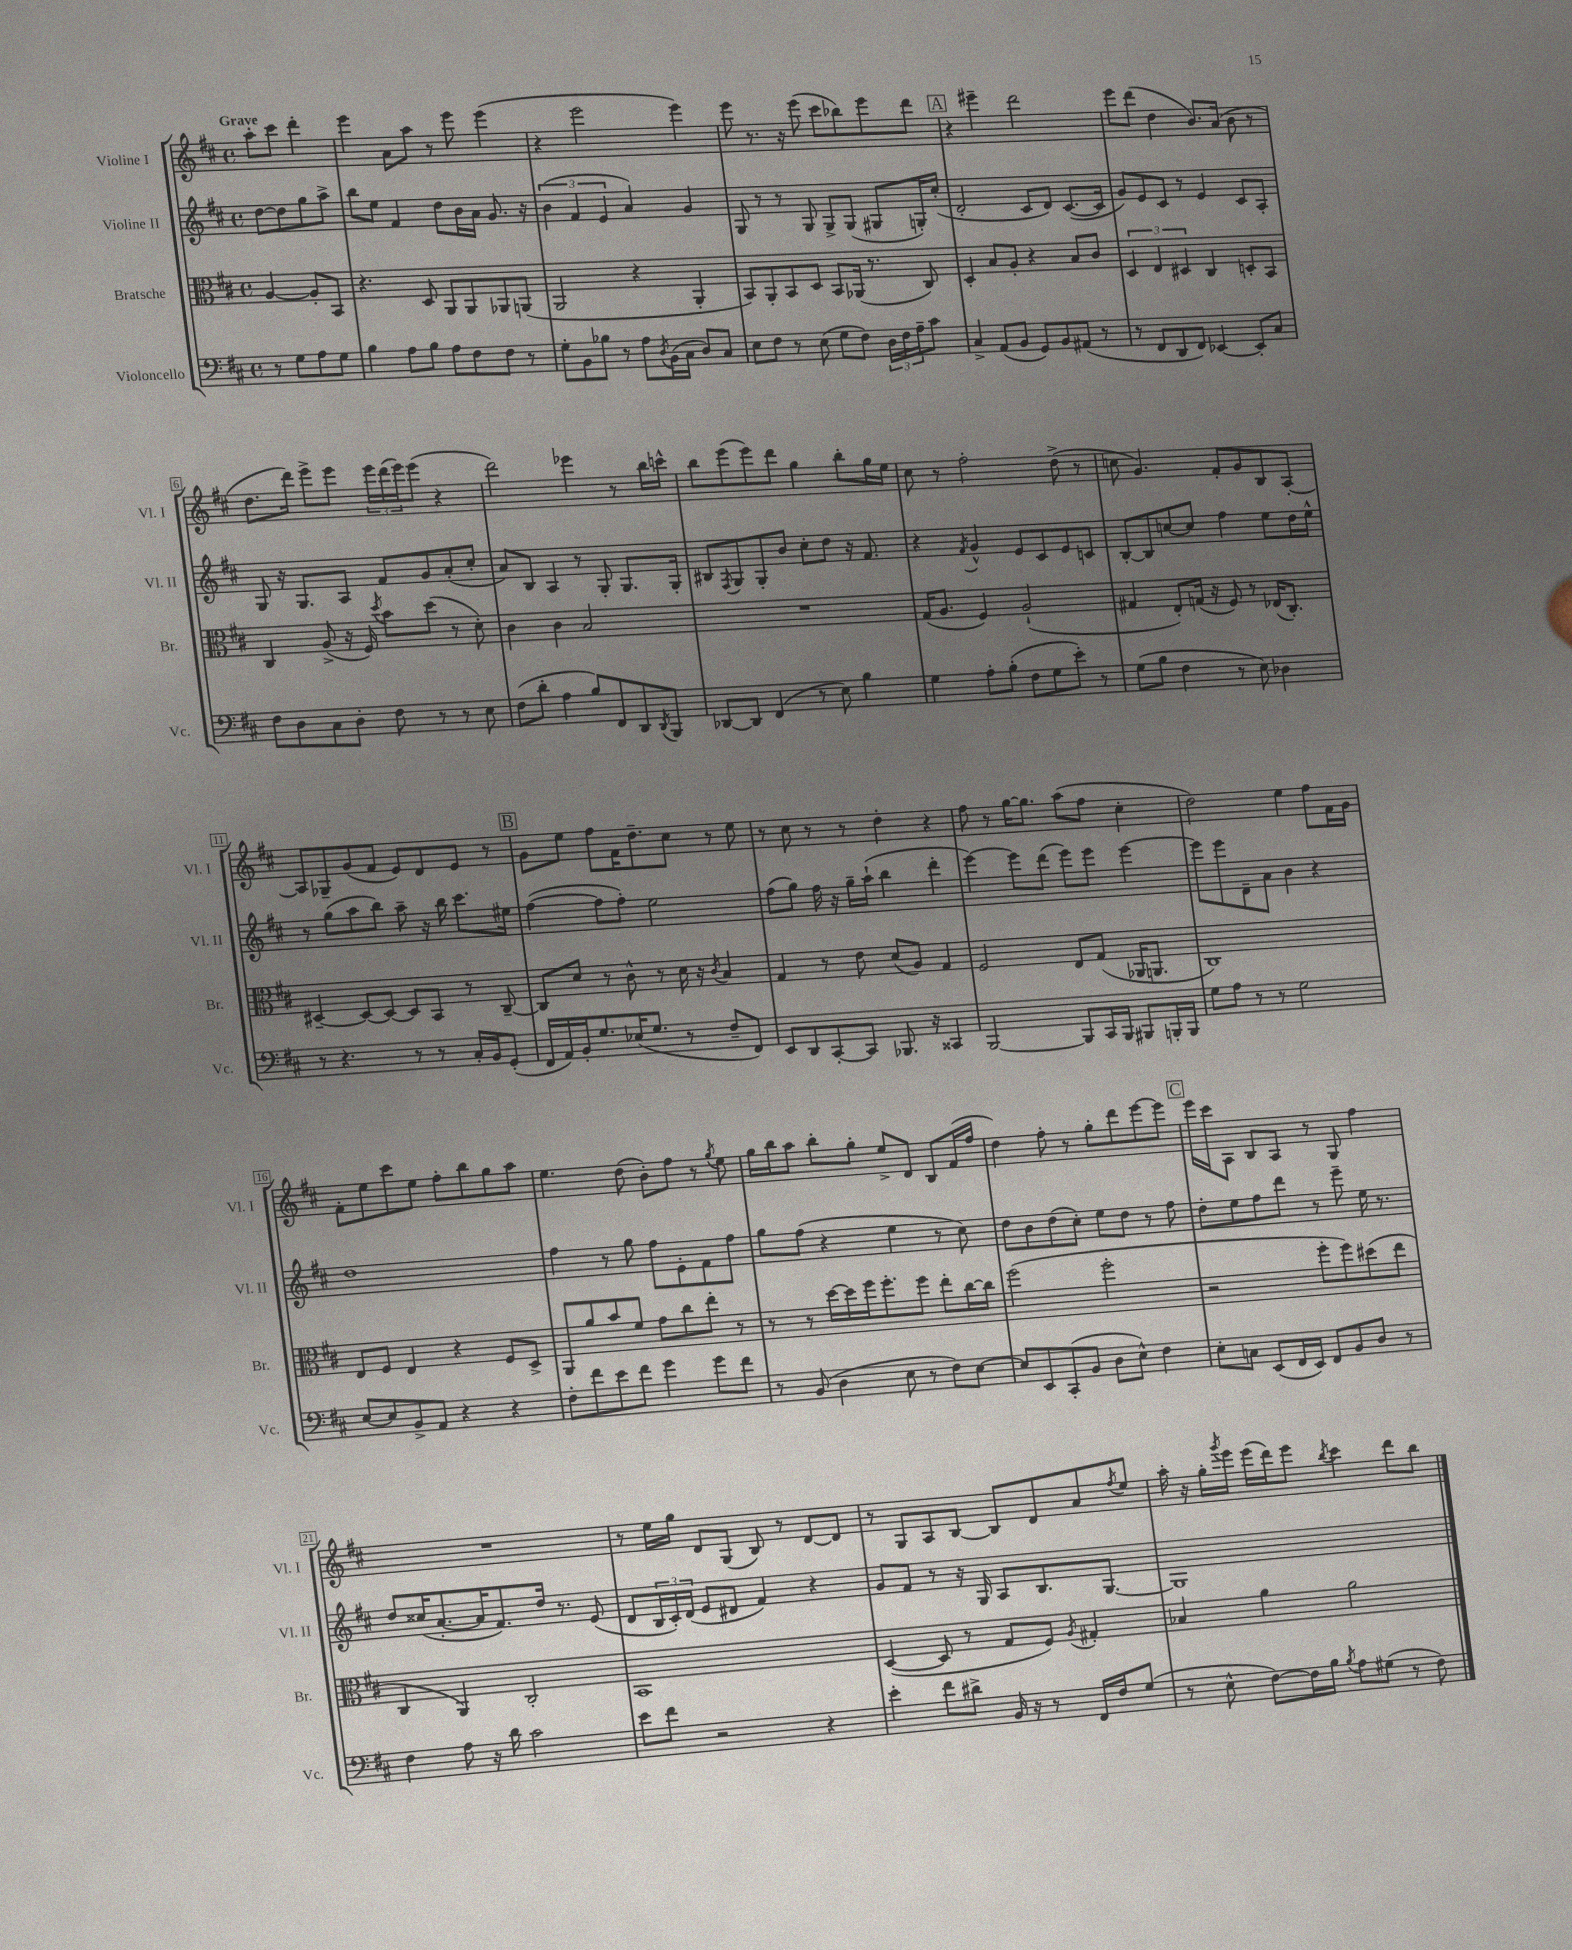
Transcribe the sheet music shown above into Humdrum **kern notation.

**kern	**kern	**kern	**kern
*staff4	*staff3	*staff2	*staff1
*clefF4	*clefC3	*clefG2	*clefG2
*k[f#c#]	*k[f#c#]	*k[f#c#]	*k[f#c#]
*M4/4	*M4/4	*M4/4	*M4/4
*met(c)	*met(c)	*met(c)	*met(c)
8r	[4A/	[8dd\L	8aa'\L
8G\L	.	8dd\]	8ccc#\J
8A\	8A'/]L	8gg\	4ddd'\
8G\J	8BB/J	8aa^\J	.
=	=	=	=
4B\	4.r	8bb\L	4eee\
.	.	8ee\J	.
8A\L	.	4f#/	8a\L
8B\J	8D/	.	8aa\J
8A\L	8AA/L	8dd\L	8r
8F#\	8AA/	16b\L	8eee\
.	.	16a\JJ	.
8F#\J	8AA-/	8.g/	(4eee\
8r	(8AA/J	.	.
.	.	16r	.
=	=	=	=
8G'\L	2AA/	(6b\	4r
8BB\	.	.	.
.	.	6f#/	.
8B-\J	.	.	2eee\
.	.	6e/	.
8r	.	.	.
8A\L	4r	4a/)	.
8qD/	.	.	.
(16BB\L	.	.	.
16C#\JJ	.	.	.
8D/L)	4AA'/	4g/	4eee\)
8C#/J	.	.	.
=	=	=	=
8E\L	8BB/L)	8G/	8eee\
8F#\J	8AA'/	8r	8.r
8r	8BB/	8r	.
.	.	.	16r
(8E\	8D/J	8G/	(8eee\
8G\L	8BB/L	8G^/L	8ccc#\L
8F#\J)	(16AA-/Jk	(8G/J	8bb-\)
.	8.r	.	.
24D\LL	.	8G#/L	8eee\
24F#\	.	.	.
24A~\J	.	.	.
8c#\J	8C#/)	16G'/L)	8ddd\J
.	.	(16cc#'/JJ	.
=	=	=	=
4C#^/	4D'/	2d'/	4r
(8AA/L	8B/L	.	4eee#~\
8BB/J	8A'/J	.	.
8GG/L)	4r	8c#/L	2ddd\
8BB/	.	8d/J)	.
(8AA#/J	8B/L	([8.c#/L	.
8r	8c#/J	.	.
.	.	16c#/]Jk	.
=	=	=	=
8r	6D/	8g/L)	8eee\L
8FF#/L	.	8e/	(8ddd\J
.	6E/	.	.
8DD/	.	8c#/J	4dd\
.	6D#/	.	.
8FF#/J)	.	8r	.
[4EE-/	4C#/	4e/	8.b/L)
.	.	.	(16a/Jk
8EE-'/]L	8D'/L	8c#/L	8b\
8C#/J	8BB/J	8A'/J	8r
=	=	=	=
8F#\L	4C#/	8G/	8.dd\L
8D\	.	16r	.
.	.	8.G/L	16ddd\Jk)
8C#\	(8A^/	.	8eee^\L
8D'\J	16r	8A/J	8eee\J
.	16F#/)	.	.
.	8qdd/	.	.
8F#\	8b\L	8f#/L	24eee\LL
.	.	.	(24ddd\
.	.	.	24eee\J)
8r	(8dd\J	8g/	(8eee\J
8r	8r	(8a'/	4r
8E\	8d'\)	8cc#'/J	.
=	=	=	=
(8F#\L	4c#\	8a/L)	2ddd\)
8d'\J	.	8B/J	.
4A\	4c#\	4A/	.
8B/L)	2B/	8r	4eee-\
8FF#/	.	8G'/	.
8DD/	.	8.G/L	8r
8qDD/	.	.	.
8BBB/J	.	.	16bb\LL
.	.	16G'/Jk	16ccc^^\JJ
=	=	=	=
[8DD-/L	1r	8B#/L	8bb\L
.	.	8qF#/	.
8DD-/]J	.	8G/	(8eee\
(4FF#/	.	8G'/	8eee\)
.	.	8b/J	8ddd\J
8r	.	8cc#'\L	4gg\
8E\)	.	8dd\J	.
4B\	.	16r	8bb'\L
.	.	8.f#/	.
.	.	.	16gg\L
.	.	.	16ee\JJ
=	=	=	=
4G\	(16G/LK	4r	8cc#\
.	8.A/J	.	.
.	.	.	8r
.	.	8qf#/	.
8A'\L	4F#/)	4g^^/	2ff#'\
(8B'\J	.	.	.
8F#\L	(2A`/	8e/L	.
8G\	.	8c#/	.
8e'\J)	.	8e/	(8dd^\
8r	.	8c/J	8r
=	=	=	=
(8G\L	4G#/	[8B'/L	8cc\
8B\J	.	8B/]	4.g/)
4F#\	8E'/L)	[8cc/	.
.	(16G/Jk	8cc/]J	.
.	16r	.	.
8r	8F#/)	4ff#\	8f#'/L
8E\)	8r	.	8g/
4D-\	(16E-/LK	8ee\L	8B/
.	8.C#'/J)	.	.
.	.	16dd\L	[8A'/J
.	.	16ee^^\JJ	.
=	=	=	=
8r	[4D#~/	8r	8A/]L
4.r	.	(8gg\L	8G-~/
.	8D#/_L	8aa\	(8g/
.	8D#/_J	8bb\J)	8f#/J
8r	8D#/]L	8aa~\	8e/L)
8r	8BB/J	16r	8d/
.	.	16bb\	.
16C#'/LL	8r	8.ccc#\L	8e/J
16BB/J	.	.	.
(8GG'/J	[8C#~/	.	8r
.	.	16ee#\Jk	.
=	=	=	=
16FF#/LL	8C#/]L	([4ff#\	8g\L
16AA/)	.	.	.
16BB'/J	8d/J	.	8ee\J
8.G/	.	.	.
.	8r	8ff#\]L	8ff#\L
(16E-/K	8c#^^\	8ff#'\J)	16f#\K
8.G/J	.	.	8.dd~\
.	8r	2ee\	.
8r	16d\	.	8cc#\J
.	16r	.	.
.	8qc#/	.	.
8F#~/L	4B/	.	8r
8FF#/J)	.	.	8ee\
=	=	=	=
8EE/L	4G/	(8ff#\L	8r
8DD/	.	8gg\J)	8cc#\
[8CC#'/	8r	16ff#\	8r
.	.	16r	.
8CC#/]J	8e\	16gg~\LL	8r
.	.	(16aa`\JJ	.
8.BBB-/	(8d/L	4bb\	4dd'\
.	8A/J)	.	.
16r	.	.	.
4CC##/	4G/	4ddd'\	4r
=	=	=	=
[2BBB/	2F#/	[4eee\)	8ff#\
.	.	.	8r
.	.	8eee\]L	[16gg\LK
.	.	.	8.gg\]J
.	.	(8ddd\J	.
8BBB/]L	8E/L	8eee\L)	(8aa\L
16CC#/L	(8G/J	8eee\J	8ff#\J
16BBB/JJ	.	.	.
8BBB#/L	16AA-/LK	[4eee\	4cc#'\
.	8.AA/J	.	.
16BBB'/L	.	.	.
16BBB/JJ	.	.	.
=	=	=	=
8G\L	1C#)	8eee\]L	2dd\)
8A\J	.	8eee\	.
8r	.	8d~\	.
8r	.	8a\J	.
2G\	.	4b\	4ee\
.	.	4r	8ff#\L
.	.	.	16f#\L
.	.	.	16g\JJ
=	=	=	=
[8E/L	8E/L	1dd	8f#'\L
8E/]	8F#/J	.	8ee\
8BB^/	4E/	.	8ccc#\
8AA/J	.	.	8ee\J
4r	4r	.	8ff#'\L
.	.	.	8bb\
4r	8F#/L	.	8gg\
.	8D^/J	.	8aa\J
=	=	=	=
8F#'\L	8AA/L	4ff#\	4.ee\
8f#\	8a/	.	.
8e\	8b/	8r	.
8f#\J	8f#/J	8gg\	(8dd\
4g\	8g\L	8ff#\L	8b'\L)
.	8cc#\	8e'\	8ff#\J
8g\L	8ee'\J	8f#\	8r
.	.	.	8qgg/
8f#\J	8r	8ff#\J	8ee\
=	=	=	=
8r	8r	8gg\L	16gg\LL
.	.	.	16bb\J
(8BB/	8r	(8ff#\J	8aa\J
4D\	[16dd\LL	4r	8bb'\L
.	16dd\]	.	.
.	16ff#\J	.	8gg'\J
.	8.ff#'\	.	.
8E\	.	4ee\	8ee^/L
8r	8ff#\J	.	8d/J
8F#\L)	8ee'\L	8r	8B/L
[8E\J	[16cc#\L	8cc#\)	(16f#/L
.	16cc#\]JJ	.	16ff#/JJ
=	=	=	=
8E/]L	(2ff#\	8dd\L	4dd\)
8EE/	.	8b\	.
(8CC#'/	.	(8dd\	8ff#'\
8BB/J	.	8cc#'\J)	8r
8D\L	2ff#'\	8ee\L	8gg'\L
8E^^\J)	.	8dd\J	8ddd\
4F#\	.	8r	[8eee\
.	.	8ff#\	8eee\]J
=	=	=	=
8E'\L	2r	8dd'\L	16eee\LL
.	.	.	16ccc#\J
8C\J	.	8ee\	8A\J
(8EE/L	.	8ff#\	8B/L
16FF#/L	.	8ddd\J	8A/J
16EE/JJ)	.	.	.
8FF#/L	8ff#'\L	8r	8r
8BB/	8ff#\)	8eee~\	8G/
8D/J	(8dd#\	16ee\	4ff#\
.	.	8.r	.
8r	8ee\J	.	.
=	=	=	=
4F#\	4C#/	8dd/L	1r
.	.	(16cc##/K	.
.	.	[8.a'/	.
8A\	4AA/)	.	.
16r	.	16a/]K	.
16d\	.	8.f#/)	.
2c#\	2C#'/	.	.
.	.	16dd/Jk	.
.	.	8.r	.
.	.	(8e/	.
=	=	=	=
8e\L	1BB	8d/L	8r
8f#\J	.	24B/L	16ee\LL
.	.	24c#'/)	.
.	.	.	16gg\JJ
.	.	(24d/JJ	.
2r	.	8e/L	8d/L
.	.	8d#/J	(8G/J
.	.	4f#/)	8B/)
.	.	.	8r
4r	.	4r	[8d/L
.	.	.	8d/]J
=	=	=	=
4e'\	([4D/	8g/L	8r
.	.	8f#/J	8G/L
8f#\L	8D/]	8r	8A/
8d#^\J	8r	16r	[8B/J
.	.	16G/	.
16BB/	8G/L	8A/L	8B/]L
16r	.	.	.
8r	8F#/J)	8.B/	8d/
.	8qA/	.	.
16FF#/LL	4G#'/	.	8a/
16F#/J	.	[8.G/J	.
.	.	.	8qff#/
(8G/J	.	.	8ee/J
=	=	=	=
8r	4B-/	1G]	16aa'\
.	.	.	16r
8E^^\	.	.	16gg'\LL
.	.	.	8qggg/
.	.	.	16eee\JJ
[8F#\L)	4a\	.	(16eee\LL
.	.	.	16ddd\J)
16F#\]L	.	.	8eee\J
16B\JJ	.	.	.
8qB/	.	.	8qbb/
8A\L	2a\	.	4ccc#\
(8G#\J	.	.	.
8r	.	.	8ddd\L
8F#\)	.	.	8bb\J
==	==	==	==
*-	*-	*-	*-
